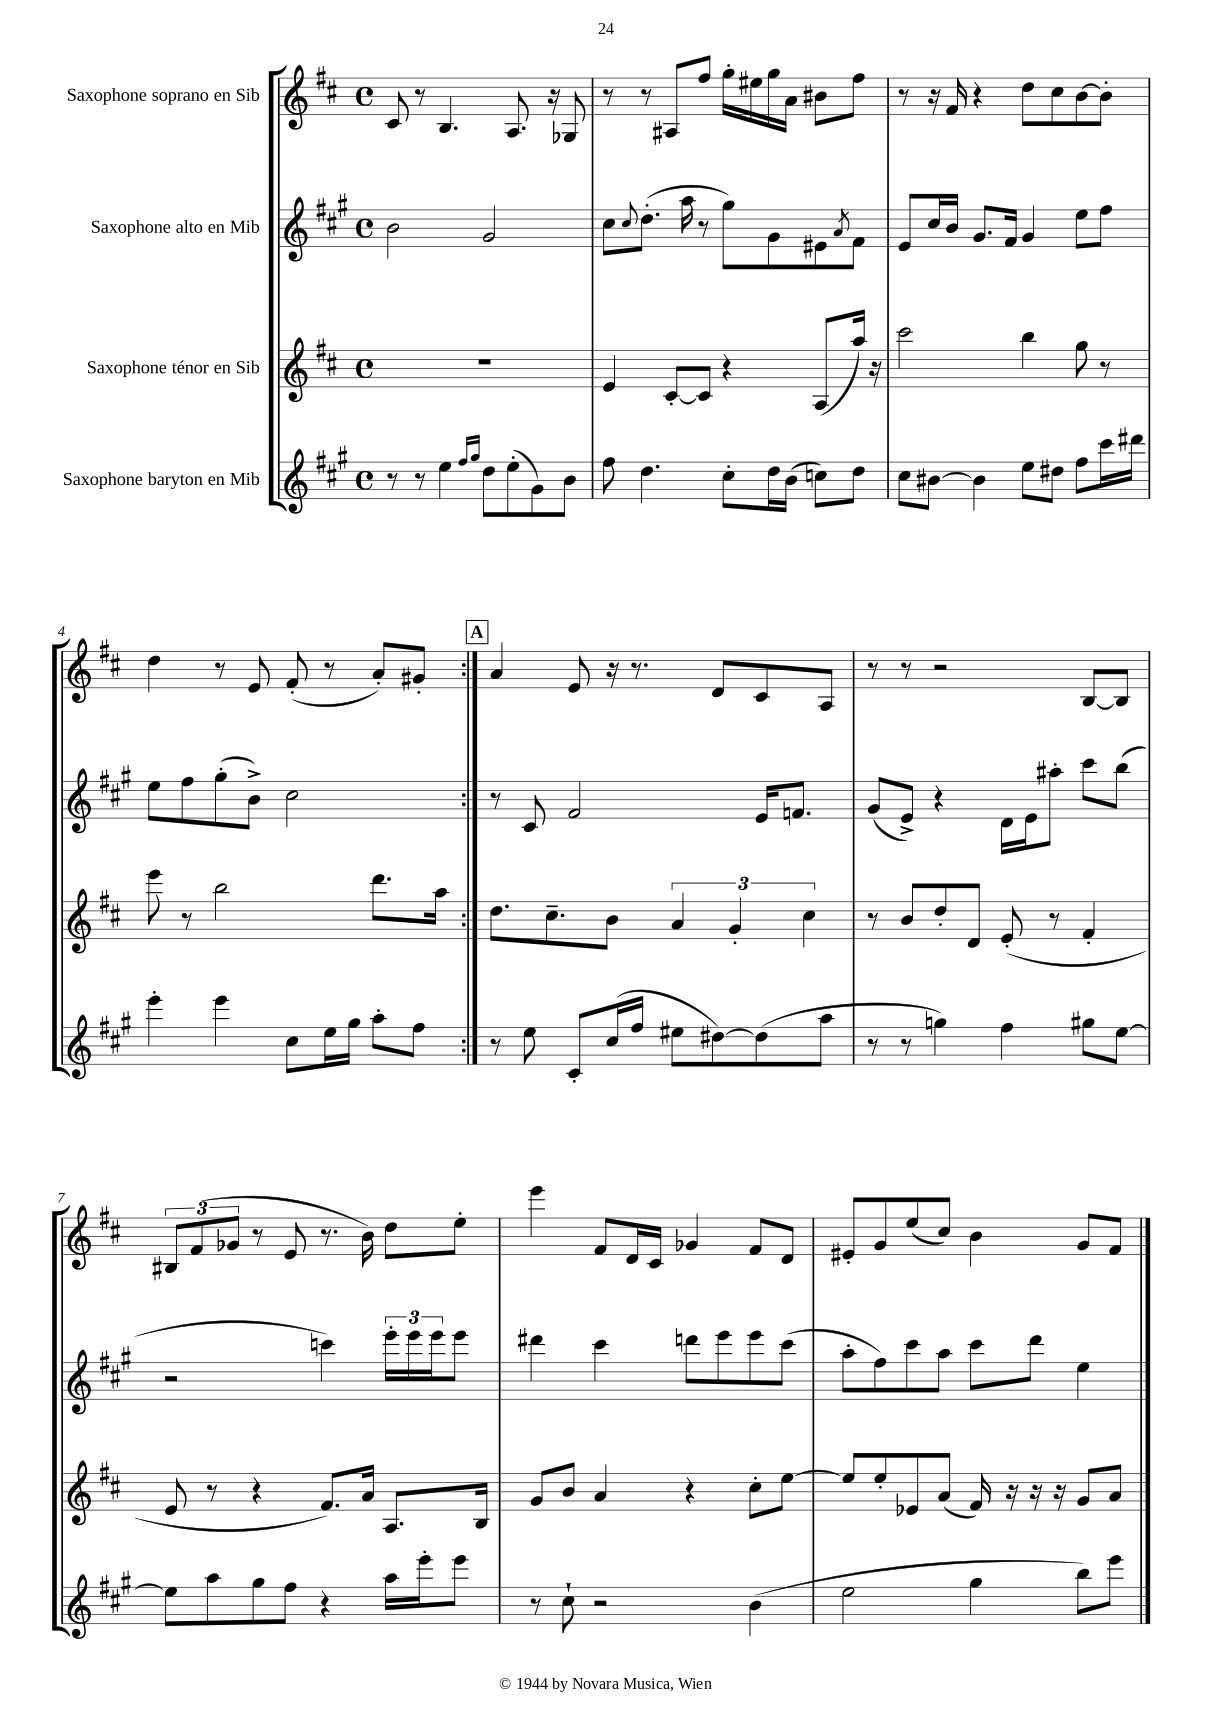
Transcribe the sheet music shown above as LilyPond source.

<<
\new StaffGroup <<
\new Staff = "s0" \with { instrumentName = "Saxophone soprano en Sib" } {
    \clef treble \key d \major \defaultTimeSignature \time 4/4
    \repeat volta 2 { cis'8 r8 b4. a8. r16 ges8 |
    r8 r8 ais8 fis''8 g''16-. eis''16 g''16 a'16 bis'8 fis''8 |
    r8 r16 fis'16 r4 d''8 cis''8 b'8~ b'8-. |
    d''4 r8 e'8 fis'8-.( r8 a'8-.) gis'8-. | }
    \mark \markup { \box "A" } a'4 e'8 r16 r8. d'8 cis'8 a8 |
    r8 r8 r2 b8~ b8 |
    \tuplet 3/2 { bis8 fis'8( ges'8 } r8 e'8 r8. b'16) d''8 e''8-. |
    e'''4 fis'8 d'16 cis'16 ges'4 fis'8 d'8 |
    eis'8-. g'8 e''8( cis''8) b'4 g'8 fis'8 \bar "|." |
}
\new Staff = "s1" \with { instrumentName = "Saxophone alto en Mib" } {
    \clef treble \key a \major \defaultTimeSignature \time 4/4
    \repeat volta 2 { b'2 gis'2 |
    cis''8 \appoggiatura { cis''8 } d''8.-.( a''16 r8 gis''8) gis'8 eis'8 \acciaccatura { a'8 } fis'8 |
    e'8 cis''16 b'16 gis'8. fis'16 gis'4 e''8 fis''8 |
    e''8 fis''8 gis''8-.( b'8->) cis''2 | }
    \mark \markup { \box "A" } r8 cis'8 fis'2 e'16 f'8. |
    gis'8( e'8->) r4 d'16 e'16 ais''8-. cis'''8 b''8( |
    r2 c'''4) \tuplet 3/2 { e'''16-. e'''16 e'''16 } e'''8 |
    dis'''4 cis'''4 d'''8 e'''8 e'''8 cis'''8( |
    a''8-. fis''8) cis'''8 a''8 cis'''8 d'''8 e''4 \bar "|." |
}
\new Staff = "s2" \with { instrumentName = "Saxophone ténor en Sib" } {
    \clef treble \key d \major \defaultTimeSignature \time 4/4
    \repeat volta 2 { R1 |
    e'4 cis'8~-. cis'8 r4 a8( a''16) r16 |
    cis'''2 b''4 g''8 r8 |
    e'''8 r8 b''2 d'''8. a''16 | }
    \mark \markup { \box "A" } d''8. cis''8.-- b'8 \tuplet 3/2 { a'4 g'4-. cis''4 } |
    r8 b'8 d''8-. d'8 e'8-.( r8 fis'4-. |
    e'8 r8 r4 fis'8.) a'16 a8. b16 |
    g'8 b'8 a'4 r4 cis''8-. e''8~ |
    e''8 e''8-. ees'8 a'8( fis'16) r16 r16 r16 g'8 a'8 \bar "|." |
}
\new Staff = "s3" \with { instrumentName = "Saxophone baryton en Mib" } {
    \clef treble \key a \major \defaultTimeSignature \time 4/4
    \repeat volta 2 { r8 r8 e''4 \grace { fis''16 gis''16 } d''8 e''8-.( gis'8) b'8 |
    fis''8 d''4. cis''8-. d''16 b'16( c''8) d''8 |
    cis''8 bis'8~ bis'4 e''8 dis''8 fis''8 cis'''16 dis'''16 |
    e'''4-. e'''4 cis''8 e''16 gis''16 a''8-. fis''8 | }
    \mark \markup { \box "A" } r8 e''8 cis'8-. cis''16( fis''16 eis''8 dis''8~) dis''8( a''8 |
    r8 r8 g''4) fis''4 gis''8 e''8~ |
    e''8 a''8 gis''8 fis''8 r4 a''16 e'''16-. e'''8 |
    r8 cis''8-! r2 b'4( |
    e''2 gis''4 b''8) e'''8 \bar "|." |
}
>>
>>
